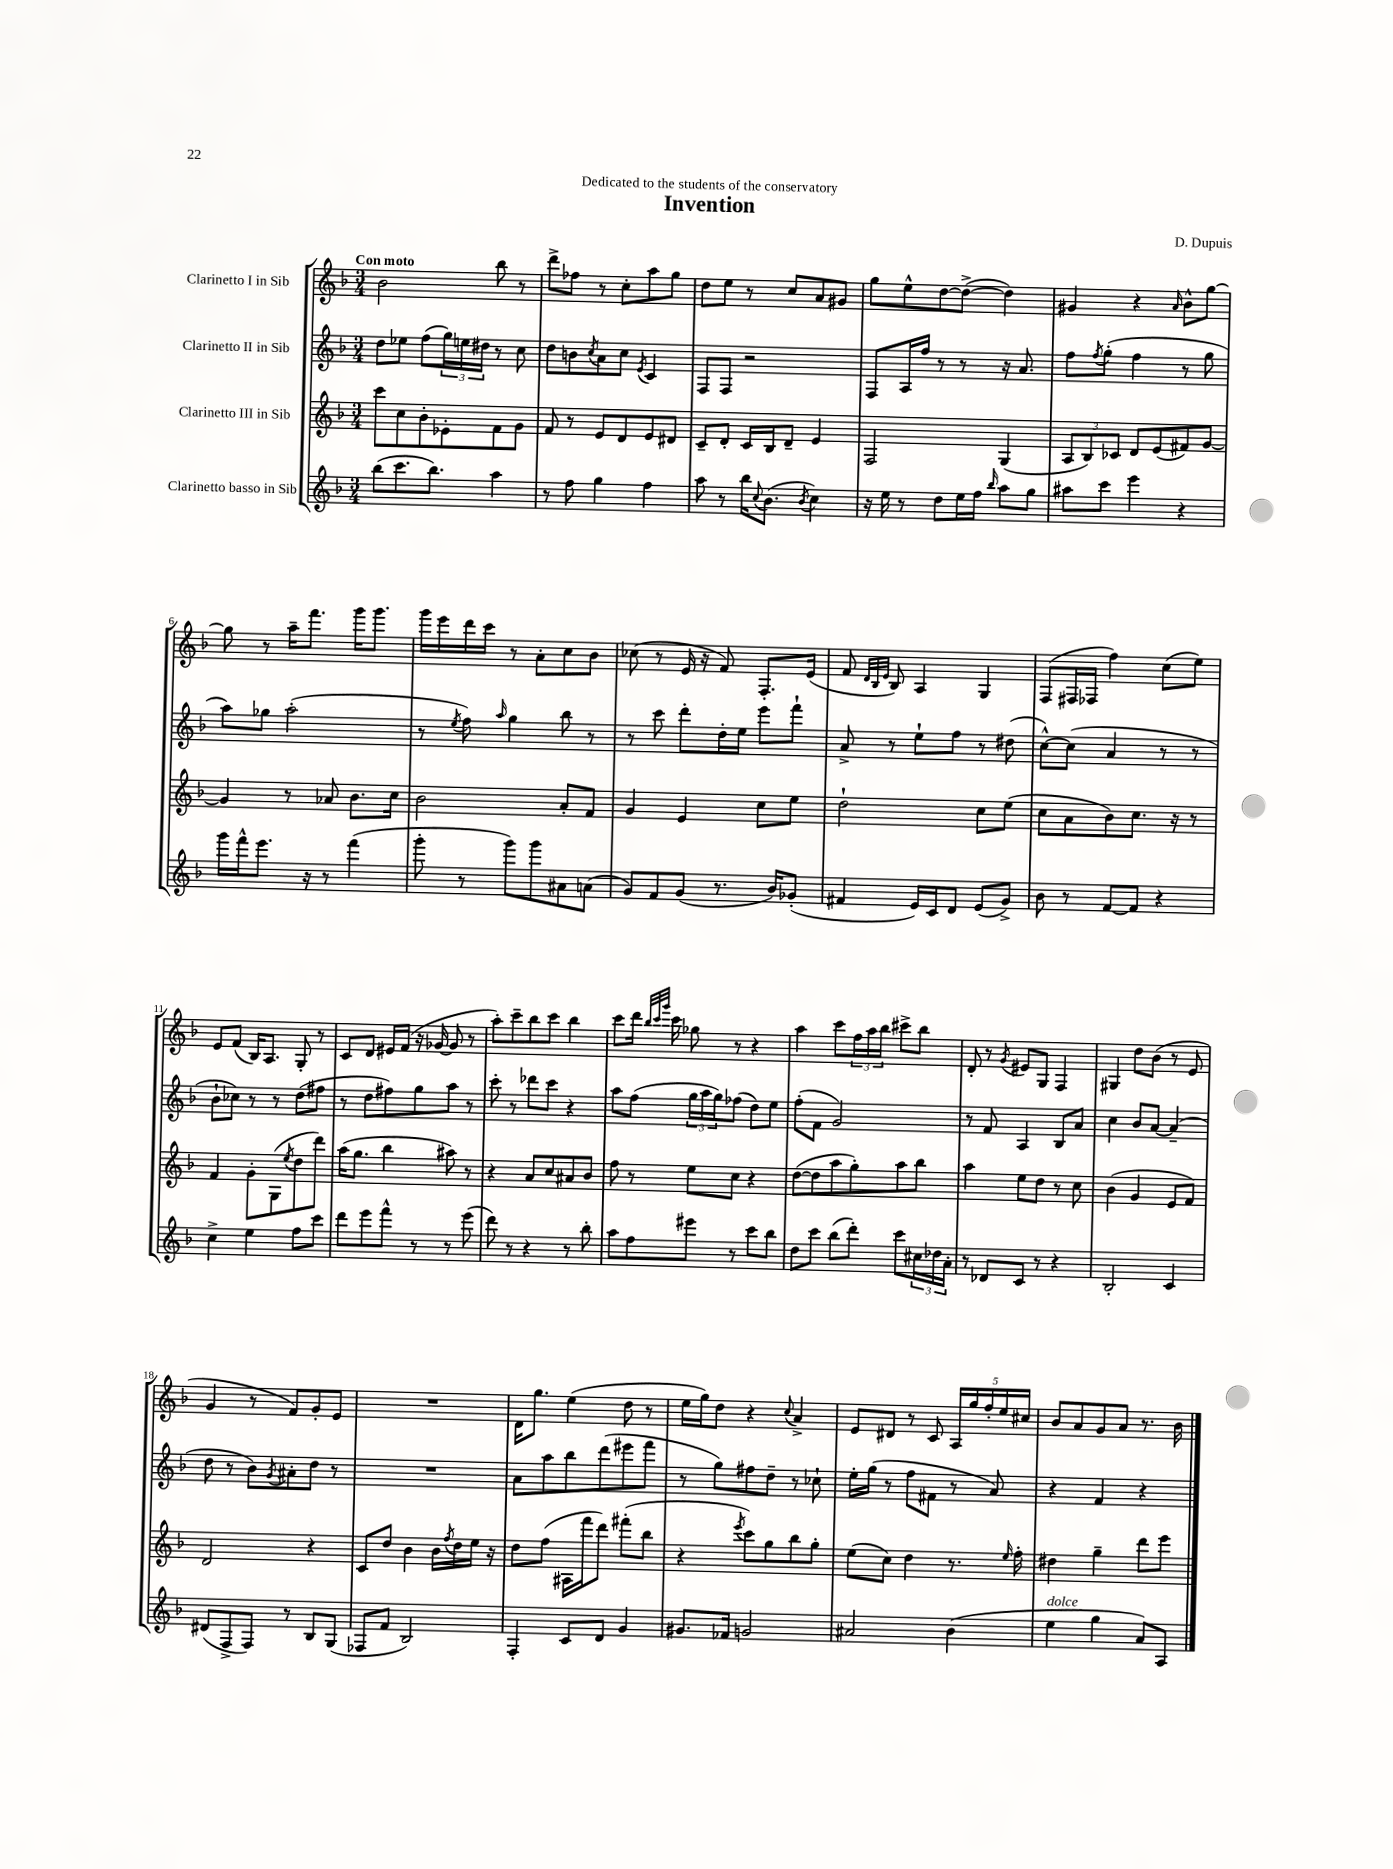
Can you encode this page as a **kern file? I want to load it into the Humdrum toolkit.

**kern	**kern	**kern	**kern
*staff4	*staff3	*staff2	*staff1
*clefG2	*clefG2	*clefG2	*clefG2
*k[b-]	*k[b-]	*k[b-]	*k[b-]
*M3/4	*M3/4	*M3/4	*M3/4
(8bb-	8ccc	8dd	2b-
8.ccc	8cc	8ee-	.
.	8b-'	(8ff	.
8.bb-)	.	.	.
.	8e-'	24gg)	.
.	.	24ee	.
.	.	24dd#	.
4aa	8f	8r	8bb-
.	8g	8cc	8r
=	=	=	=
8r	8f	8dd	8ddd^
8ff	8r	8b	8ff-
.	.	8qcc	.
4gg	8e	8a	8r
.	8d	8cc	8cc'
.	.	8qe	.
4ff	8e	4c	8aa
.	8d#	.	8gg
=	=	=	=
8aa	8c~	8F	8dd
8r	8d'	8F	8ee
16bb-	16c	2r	8r
8qqcc	.	.	.
(8.b-	16B-	.	.
.	8d~	.	8cc
8qb-	.	.	.
4cc)	4e	.	8a
.	.	.	8g#
=	=	=	=
16r	2F	8F	8gg
16ee	.	.	.
8r	.	16A	8ee^^
.	.	16ff	.
8dd	.	8r	[8dd
16ee	.	8r	(8dd^_
16ff	.	.	.
16qqbb-	.	.	.
8aa	(4G	16r	4dd])
.	.	8.a	.
8gg	.	.	.
=	=	=	=
8aa#	12A	8ff	4g#
.	12B-)	.	.
.	.	8qff	.
8ccc	.	(8gg'	.
.	12c-	.	.
4eee	8d	4ff	4r
.	(8e	.	.
.	.	.	16qqa
4r	8f#)	8r	8b-^^
.	[8g	8gg	[8gg
=	=	=	=
16ggg	4g]	8aa)	8gg]
16fff^^	.	.	.
8.eee	.	8gg-	8r
.	8r	(2aa'	16aa~
16r	.	.	8.fff
8r	8a-	.	.
(4fff	8.b-	.	16ggg
.	.	.	8.ggg
.	16cc	.	.
=	=	=	=
8ggg'	2b-	8r	16ggg
.	.	.	16eee
.	.	8qee	.
8r	.	8ff)	16ddd
.	.	.	16ccc
.	.	16qqaa	.
8ggg)	.	4gg	8r
8ggg	.	.	8a'
8a#	8a'	8bb-	8cc
(8a	8f	8r	8b-
=	=	=	=
8g)	4g	8r	(8cc-
8f	.	8ccc	8r
(8g	4e	8ddd'	16e
.	.	.	16r
8.r	.	16dd'	8f)
.	.	16ee	.
.	8cc	8eee	8.F'
16b-)	.	.	.
(8g-'	8ee	8fff`	.
.	.	.	(16e
=	=	=	=
4f#	2dd`	8a^	8f
.	.	.	32qqd
.	.	.	32qqB-
.	.	.	32qqe
.	.	8r	8B-)
16e)	.	8ee`	4A
16c	.	.	.
8d	.	8ff	.
(8e	8cc	8r	4G
8g^)	(8ee	(8dd#	.
=	=	=	=
8b-	8cc	[8cc^^)	(8F
8r	8a	(8cc]	16F#
.	.	.	16F-
[8f	8b-)	4a	4ff)
8f]	8.cc	.	.
4r	.	8r	(8cc
.	16r	.	.
.	8r	8r	8ee)
=	=	=	=
4cc^	4f	8b-`	8e
.	.	8cc-)	(8f
4ee	8g'	8r	16B-)
.	.	.	8.A
.	(8G	8r	.
.	8qee	.	.
8ff	8dd	(8dd	8G'
8ccc	8ddd)	8ff#	8r
=	=	=	=
8ddd	(16aa	8r	8c
.	8.gg	.	.
8eee	.	8dd	8d
8fff^^	4bb-	8ff#)	16e#
.	.	.	(16f
8r	.	8gg	16r
.	.	.	[16g-
8r	8aa#)	8aa	8g-]
(8eee	8r	8r	8r
=	=	=	=
8ddd)	4r	8ccc'	8aa')
8r	.	8r	8ccc~
4r	8a	8ddd-	8bb-
.	8cc	8ccc	8ccc
8r	8a#	4r	4bb-
8bb-'	8b-	.	.
=	=	=	=
8aa	8ff	8aa	8ccc
8ff	8r	(8ff	16ddd
.	.	.	32qqbb-
.	.	.	32qqccc
.	.	.	32qqggg
.	.	.	16ccc
8eee#	8ee	24gg	8gg-
.	.	24aa	.
.	.	24gg)	.
8r	8cc	(8ff-	8r
8ccc	4r	8dd)	4r
8bb-	.	8ee	.
=	=	=	=
8dd	([8dd	(8ff'	4aa
8ccc	8dd]	8f	.
(8bb-	8aa	2g)	8ccc
8ddd')	8gg')	.	24ff
.	.	.	24aa
.	.	.	24bb-
8ccc	8aa	.	8ccc#^
24cc#	8bb-	.	8bb-
24dd-	.	.	.
24a'	.	.	.
=	=	=	=
8r	4aa	8r	8d'
8d-	.	8f	8r
.	.	.	8qg
8c	8ee	4A	8e#
8r	8dd	.	8G
4r	8r	8B-	4F
.	8cc	8a	.
=	=	=	=
2B-'	(4b-	4cc	4G#
.	4g	8b-	8dd
.	.	[8a	(8b-
4c	8e	(4a~]	8r
.	8f)	.	8e
=	=	=	=
(8d#	2d	8dd	4g
8F^	.	8r	.
8F)	.	8b-)	8r
.	.	8qg	.
8r	.	8a#'	8f)
8B-	4r	8dd	8g'
(8G	.	8r	8e
=	=	=	=
8F-	8c	2.r	2.r
8f	8dd	.	.
2B-)	4b-	.	.
.	16b-	.	.
.	8qff	.	.
.	16dd	.	.
.	16ee	.	.
.	16r	.	.
=	=	=	=
4F'	8dd	8a	16d
.	.	.	8.gg
.	(8ff	8aa	.
8c	16A#	8bb-	(4ee
.	16fff	.	.
8d	8ddd)	(8ddd	.
4g	(8fff#'	8eee#	8dd
.	8bb-	8fff	8r
=	=	=	=
8.g#	4r	8r	16ee
.	.	.	16gg)
.	.	8gg)	8dd
16f-	.	.	.
.	8qeee	.	.
2g	8ccc)	8ff#	4r
.	8gg	8dd~	.
.	.	.	8qqcc
.	8bb-	8r	4a^
.	8gg'	8cc-`	.
=	=	=	=
2a#	(8ee	16ee'	8e
.	.	(16gg	.
.	8cc)	8r	8d#
.	4dd	8ff	8r
.	.	8f#	8c
(4b-	8.r	8r	20A
.	.	.	20gg
.	.	.	20ff'
.	.	8a)	.
.	.	.	20ee
.	16qqee	.	.
.	16ff'	.	.
.	.	.	20cc#
=	=	=	=
4ee	4dd#	4r	8b-
.	.	.	8a
4gg	4gg~	4f	8g
.	.	.	8a
8a)	8ddd	4r	8.r
8A	8eee	.	.
.	.	.	16b-
==	==	==	==
*-	*-	*-	*-
